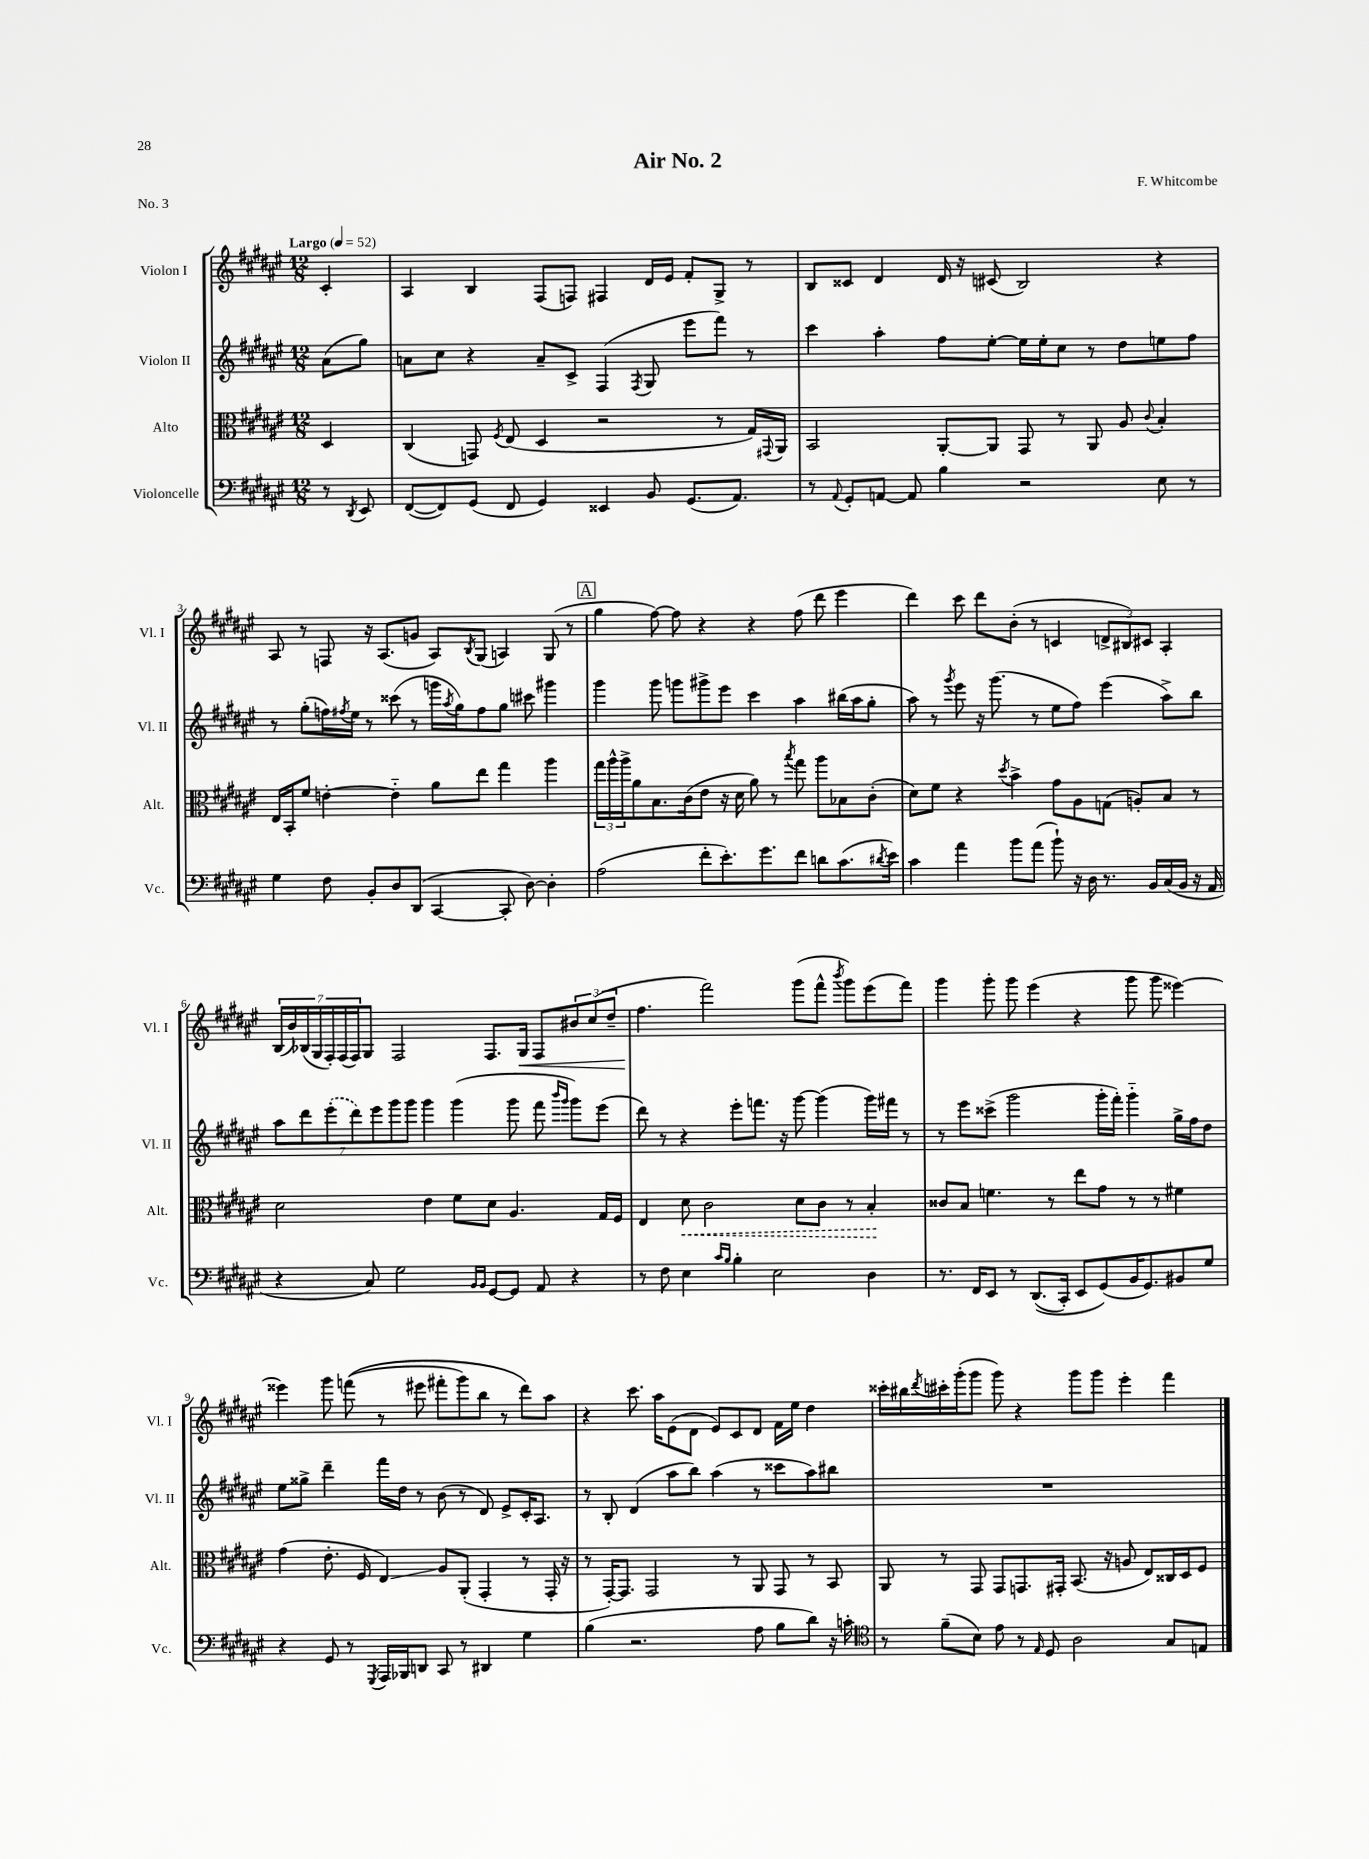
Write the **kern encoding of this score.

**kern	**kern	**kern	**kern
*staff4	*staff3	*staff2	*staff1
*clefF4	*clefC3	*clefG2	*clefG2
*k[f#c#g#d#a#e#]	*k[f#c#g#d#a#e#]	*k[f#c#g#d#a#e#]	*k[f#c#g#d#a#e#]
*M12/8	*M12/8	*M12/8	*M12/8
*MM52	*MM52	*MM52	*MM52
8r	4D#/	(8a#\L	4c#'/
8qDD#/	.	.	.
8EE#/	.	8gg#\J)	.
=	=	=	=
([8FF#/L	(4C#/	8a\L	4A#/
8FF#/])	.	8cc#\J	.
(8GG#/J	8GG/)	4r	4B/
.	8qF#/	.	.
8FF#/	(8E#/	.	.
4GG#/)	4D#/	8a~/L	(8F#/L
.	.	8c#^/J	8F/J)
4EE##/	2r	(4F#/	4F#/
.	.	8qF#/	.
8BB/	.	8G#/	16d#/LL
.	.	.	16e#/JJ
(8.GG#/L	.	8eee#\L	8f#'/L
.	8r	8fff#\J)	8G#^/J
8.AA#/J)	.	.	.
.	16G#/LL)	8r	8r
.	8qqGG#/	.	.
.	16AA#/JJ	.	.
=	=	=	=
8r	2BB/	4ccc#\	8B/L
8qqAA#/	.	.	.
8GG#'/L	.	.	8c##/J
[8AA/J	.	4aa#'\	4d#/
8AA/]	.	.	.
4B\	[8AA#'/L	8ff#\L	16d#/
.	.	.	16r
.	8AA#/]J	[8ee#'\J	(8c#/
2r	8GG#/	16ee#\]LL	2B/)
.	.	16ee#'\J	.
.	8r	8cc#\J	.
.	8AA#/	8r	.
.	8A#/	8dd#\L	.
.	8qqc#/	.	.
8E#\	4B'/	8ee\	4r
8r	.	8ff#\J	.
=	=	=	=
4G#\	16E#/LL	8r	8A#/
.	16BB'/J	.	.
.	8f#/J	(8gg#'\L	8r
8F#\	[4e'\	16ff\L)	8F/
.	.	8qff#/	.
.	.	16ee#\JJ	.
8BB'/L	.	8r	16r
.	.	.	(8.A#/L
8D#/	4e'~\]	(8ccc##\	.
(8DD#/J	.	8r	8g/J
[4CC#/	8a#\L	16ggg\LL	8A#/L)
.	.	8qaa#/	.
.	.	16gg#\J)	.
.	.	.	8qB/
.	8ee#\J	8ff#\	(8G#/J
8CC#'/]	4gg#\	8gg#\J	4A/)
[8D#\)	.	8ccc#\	.
4D#'\]	4aa#\	4ggg#\	(8G#/
.	.	.	8r
=	=	=	=
(2A#\	24gg#\LL	4ggg#\	4gg#\
.	24aa#^^\	.	.
.	24aa#^\J	.	.
.	8a#\	.	.
.	8.B\	8ggg#\	[8ff#\)
.	.	8ggg\L	8ff#\]
.	(16c#\k	.	.
8f#'\L	8e#\J	8ggg#^\	4r
8.e#'\)	16r	8eee#\J	.
.	16d#\	.	.
.	8a#\)	4ccc#\	4r
8.g#\	.	.	.
.	8r	.	.
.	8qbb/	.	.
8f#\J	8gg#\	4aa#\	(8ff#\
8d\L	8aa#\L	.	8ddd#\
(8.c#\	8B-\	(16bb#\LL	4eee#\
.	.	16aa#\J	.
.	(8c#'\J	8gg#'\J	.
8qd#/	.	.	.
16e#\Jk)	.	.	.
=	=	=	=
4c#\	8d#\L)	8aa#\)	4ddd#\)
.	8f#\J	8r	.
.	.	8qggg#/	.
4a#\	4r	8eee#\	8ccc#\
.	.	16r	8ddd#\L
.	.	(8.ggg#\	.
.	8qdd#/	.	.
8b\L	4b^\	.	(8b'\J
(8a#\J	.	8r	8r
8b`\)	8g#\L	8ee#\L	4c/
16r	8A#\	8ff#\J)	.
16D#\	.	.	.
8.r	(8G\J	(4eee#\	12d^/L
.	.	.	12B#/)
.	8A'/L)	.	.
.	.	.	12c#/J
16BB/LL	.	.	.
(16C#/	8B/J	8aa#^\L)	4A#'/
16BB/JJ	.	.	.
16r	8r	8bb\J	.
16AA#/	.	.	.
=	=	=	=
4r	2d#\	14aa#\L	(28B/LL
.	.	.	28b/)
.	.	14ddd#\	(28B-/
.	.	.	28G#/
.	.	(14eee#'\	28F#'/)
.	.	.	(28F#/
.	.	14ddd#\)	28F#/J)
8C#/)	.	.	8G#/J
.	.	14eee#\	.
.	.	14ggg#\	.
2G#\	.	.	2F#/
.	.	14ggg#\J	.
.	4e#\	4ggg#\	.
.	8f#\L	(4ggg#\	.
16qqBB/LL	.	.	.
16qqBB/JJ	.	.	.
[8GG#/L	8d#\J	.	8.F#/L
8GG#/]J	4.A#/	8ggg#\	.
.	.	.	16G#/Jk
8AA#/	.	8fff#\	8F#/L
.	.	16qqbbb/LL	.
.	.	16qqggg#/JJ	.
4r	.	8ggg#\L)	12b#/
.	.	.	(12cc#/
.	16G#/LL	(8eee#\J	.
.	.	.	12dd#~/J
.	16F#/JJ	.	.
=	=	=	=
8r	4E#/	8ddd#\)	4.ff#\
8F#\	.	8r	.
4E#\	8d#\	4r	.
.	2c#\	.	2fff#\)
16qqc#/LL	.	.	.
16qqB/JJ	.	.	.
4B'\	.	8eee#'\L	.
.	.	8.fff\J	.
2E#\	.	.	.
.	.	16r	.
.	8d#\L	[8ggg#\	(8ggg#\L
.	8c#\J	(4ggg#\]	8fff#^^\J
.	.	.	8qbbb/
.	8r	.	8ggg#\L)
4D#\	4B'/	16ggg#\LL)	(8eee#\
.	.	16fff#\JJ	.
.	.	8r	8fff#\J)
=	=	=	=
8.r	8c##/L	8r	4ggg#\
.	8B/J	8eee#\L	.
16FF#/LK	.	.	.
8EE#/J	4.f\	(8ccc##^\J	8ggg#'\
8r	.	2ggg#\	8ggg#\
&((8.DD#/L	.	.	(4eee#\
.	8r	.	.
16CC#'/Jk)	.	.	.
8EE#/L	8ee#\L	.	4r
(8GG#/&)	8g#\J	16ggg#'\LL	.
.	.	16fff#'\JJ)	.
16BB/K	8r	4ggg#'~\	8ggg#\
8.GG#/)	.	.	.
.	8r	.	8ggg#\
8BB#/	4f#\	16gg#^\LL	[4eee##\)
.	.	16ff#\J	.
8G#/J	.	8dd#\J	.
=	=	=	=
4r	(4g#\	8ee#\L	4eee##\]
.	.	8gg##^\J	.
8GG#/	8.e#'\	4ddd#~\	8ggg#\
8r	.	.	&((8fff\
.	16F#/	.	.
8qGGG#/	.	.	.
16AAA#/LL	4E#/)	16fff#\LL	8r
16BBB-/J	.	16dd#\JJ	.
8DD/J	.	8r	8eee#\
8CC#/	8A#/L	(8b\	8fff#'\L
8r	(8AA#'/J	8r	8ggg#\)
4DD#/	4GG#'/	8d#/)	8bb\J
.	.	8e#^/L	8r
4G#\	8r	16c#'/K	8ddd#\L&)
.	.	8.A#/J	.
.	16GG#'/	.	8aa#\J
.	16r	.	.
=	=	=	=
(4B\	8r	8r	4r
.	[16GG#'/LK)	8B'/	.
.	8.GG#/]J	.	.
2.r	.	(4d#/	8.ccc#\
.	2GG#/	.	.
.	.	.	16aa#\LK
.	.	8aa#\L	(8e#\
.	.	8bb\J)	8d#\J
.	.	(4aa#\	8e#/L)
.	8r	.	8c#/
8A#\	8AA#/	8r	8d#/J
8B\L	8GG#/	8ccc##\L	16f#\LL
.	.	.	16ee#\JJ
8d#\J)	8r	8aa#\)	4dd#\
16r	8BB/	8bb#\J	.
16c'\	.	.	.
=	=	=	=
*clefC4	*	*	*
8r	8AA#/	1.r	16ccc##'\LL
.	.	.	16bb#\
.	.	.	8qddd#/
(8f#~\L	8r	.	16ccc#'\
.	.	.	(16ggg#'\J
8B\J)	8GG#/	.	8ggg#\J
8e#\	8GG#/L	.	8ggg#\)
8r	8.GG/	.	4r
16qqE#/	.	.	.
8D#/	.	.	.
.	16GG#'/Jk	.	.
2A#\	(8.BB/	.	8ggg#\L
.	.	.	8ggg#\J
.	16r	.	.
.	8A/	.	4eee#'\
.	8E#/L)	.	.
8G#/L	16C##/L	.	4fff#\
.	16D#/J	.	.
8E/J	8F#/J	.	.
==	==	==	==
*-	*-	*-	*-
